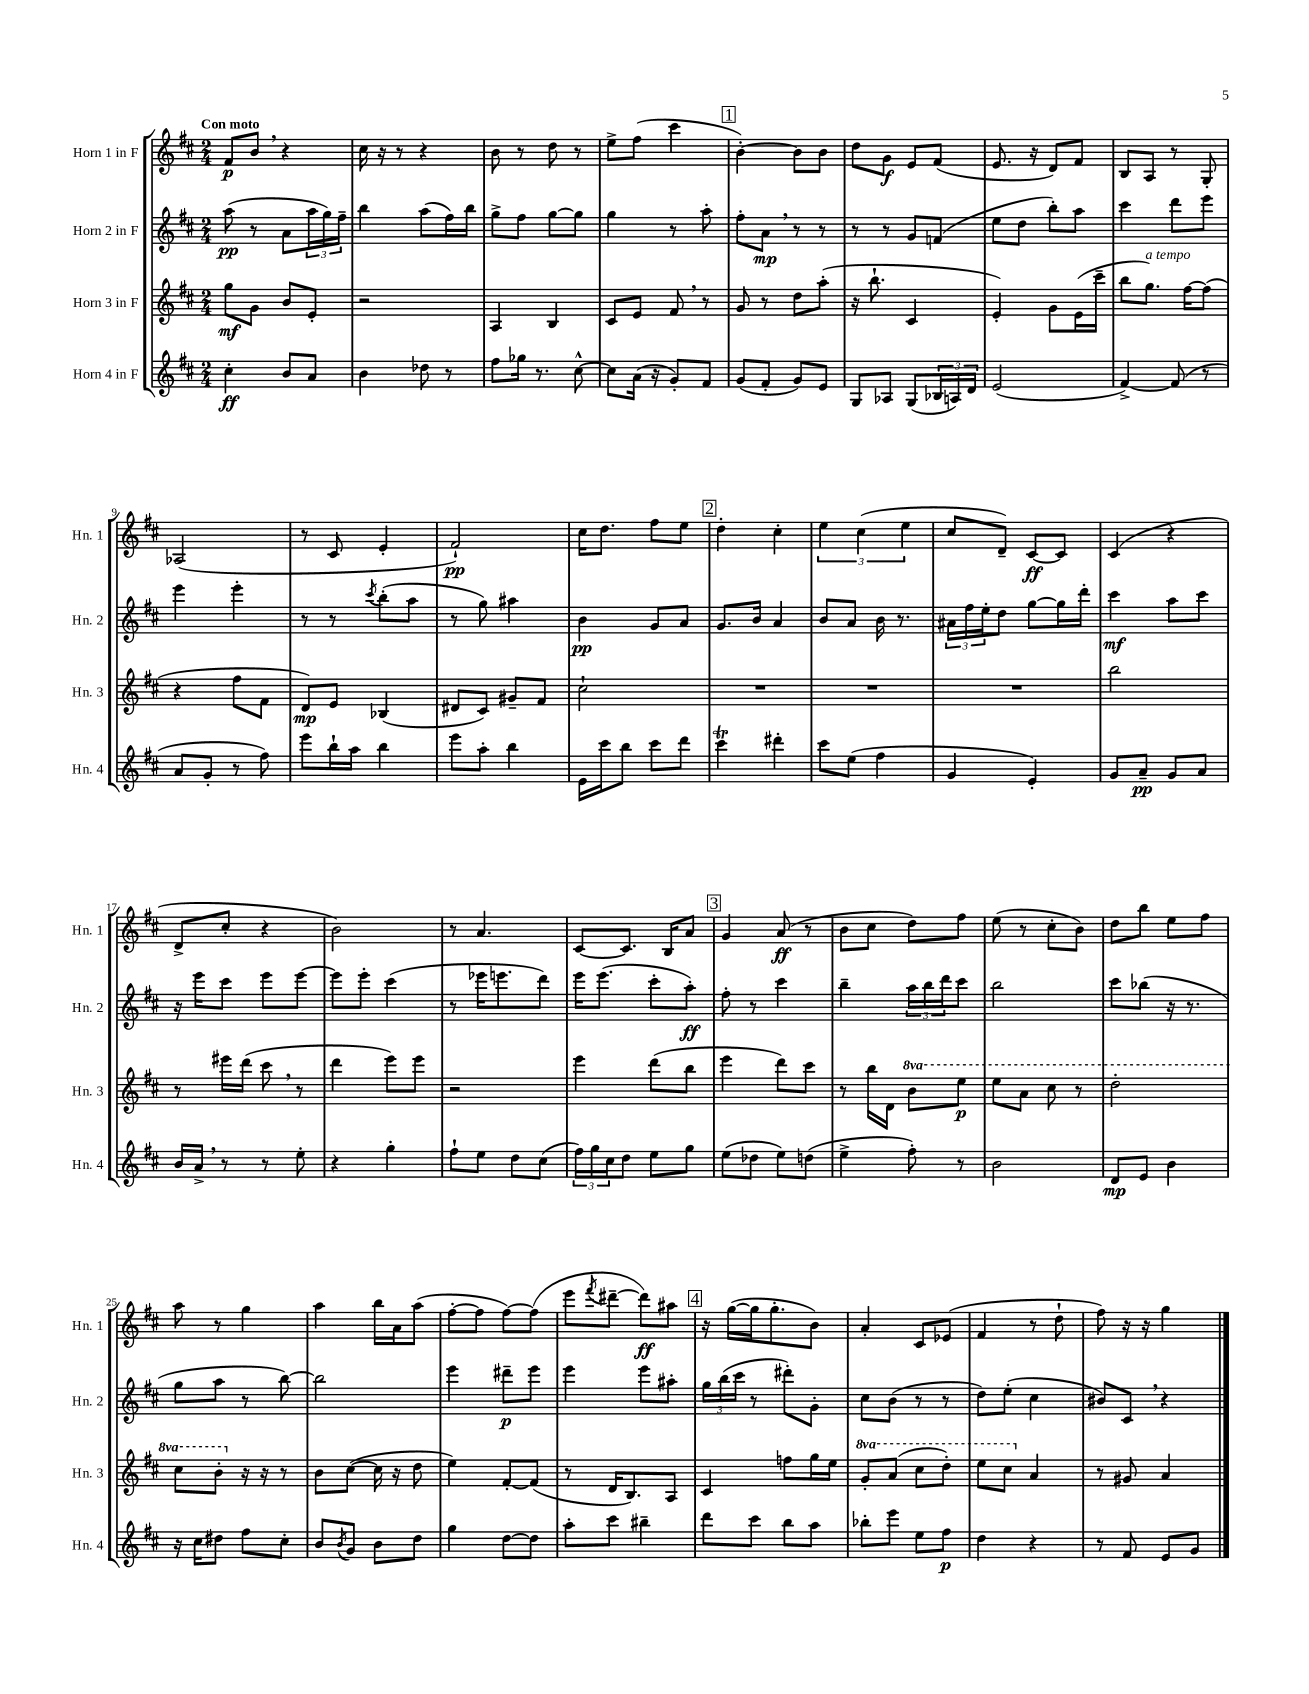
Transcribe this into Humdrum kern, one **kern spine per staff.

**kern	**kern	**kern	**kern
*staff4	*staff3	*staff2	*staff1
*clefG2	*clefG2	*clefG2	*clefG2
*k[f#c#]	*k[f#c#]	*k[f#c#]	*k[f#c#]
*M2/4	*M2/4	*M2/4	*M2/4
4cc#'\	8gg\L	(8aa\	8f#/L
.	8g\J	8r	8b/J
8b/L	8b/L	8a\L	4r
8a/J	8e'/J	24aa\L	.
.	.	24gg\)	.
.	.	24ff#~\JJ	.
=	=	=	=
4b\	2r	4bb\	16cc#\
.	.	.	16r
.	.	.	8r
8dd-\	.	(8aa\L	4r
8r	.	16ff#\L)	.
.	.	16bb\JJ	.
=	=	=	=
8ff#\L	4A/	8gg^\L	8b\
16gg-\Jk	.	8ff#\J	8r
8.r	.	.	.
.	4B/	[8gg\L	8dd\
[8cc#^^\	.	8gg\]J	8r
=	=	=	=
8cc#\]L	8c#/L	4gg\	8ee^\L
(16a\Jk	8e/J	.	(8ff#\J
16r	.	.	.
8g'/L)	8f#/	8r	4ccc#\
8f#/J	8r	8aa'\	.
=	=	=	=
(8g/L	8g/	8ff#'\L	[4b'\)
8f#'/J	8r	8a\J	.
8g/L)	8dd\L	8r	8b\]L
8e/J	(8aa'\J	8r	8b\J
=	=	=	=
8G/L	16r	8r	8dd\L
.	8.bb`\	.	.
8A-/J	.	8r	8g\J
(8G/L	4c#/	8g/L	8e/L
24B-/L	.	(8f/J	(8f#/J
24A/)	.	.	.
24d/JJ	.	.	.
=	=	=	=
(2e/	4e'/)	8ee\L	8.e/
.	.	8dd\J	.
.	.	.	16r
.	8g\L	8bb'\L)	8d/L)
.	(16e\L	8aa\J	8f#/J
.	16ccc#~\JJ	.	.
=	=	=	=
[4f#^/)	8bb\L	4ccc#\	8B/L
.	8.gg\J)	.	8A/J
(8f#/]	.	8ddd\L	8r
.	[16ff#\LK	.	.
8r	(8ff#\]J	8eee\J	8G'/
=	=	=	=
8a/L	4r	4eee\	(2A-/
8g'/J	.	.	.
8r	8ff#\L	4eee'\	.
8ff#\)	8f#\J	.	.
=	=	=	=
8eee\L	8d/L)	8r	8r
16bb`\L	8e/J	8r	8c#/
16aa\JJ	.	.	.
.	.	8qccc#/	.
4bb\	(4B-/	(8bb'\L	4e'/
.	.	8aa\J	.
=	=	=	=
8eee\L	8d#/L	8r	2f#`/)
8aa'\J	8c#/J)	8gg\)	.
4bb\	8g#~/L	4aa#\	.
.	8f#/J	.	.
=	=	=	=
16e\LL	2cc#`\	4b\	16cc#\LK
16ccc#\J	.	.	8.dd\J
8bb\J	.	.	.
8ccc#\L	.	8g/L	8ff#\L
8ddd\J	.	8a/J	8ee\J
=	=	=	=
4ccc#\	2r	8.g/L	4dd'\
.	.	16b/Jk	.
4ddd#'\	.	4a/	4cc#'\
=	=	=	=
8ccc#\L	2r	8b/L	6ee\
(8ee\J	.	8a/J	.
.	.	.	(6cc#\
4ff#\	.	16b\	.
.	.	8.r	.
.	.	.	6ee\
=	=	=	=
4g/	2r	24a#\LL	8cc#/L
.	.	24ff#\	.
.	.	24ee'\J	.
.	.	8dd\J	8d~/J)
4e'/)	.	[8gg\L	[8c#/L
.	.	16gg\]L	8c#/]J
.	.	16ddd'\JJ	.
=	=	=	=
8g/L	2bb\	4ccc#\	(4c#/
8a~/J	.	.	.
8g/L	.	8aa\L	4r
8a/J	.	8ccc#\J	.
=	=	=	=
16b/LL	8r	16r	8d^/L
16a^/JJ	.	16eee\LK	.
8r	16eee#\LL	8ccc#\J	8cc#'/J
.	(16ddd\JJ	.	.
8r	8ccc#\	8eee\L	4r
8ee'\	8r	[8eee\J	.
=	=	=	=
4r	4ddd\	8eee\]L	2b\)
.	.	8eee'\J	.
4gg'\	8eee\L)	(4ccc#\	.
.	8eee\J	.	.
=	=	=	=
8ff#`\L	2r	8r	8r
8ee\J	.	16eee-\LK	4.a/
.	.	8.eee\	.
8dd\L	.	.	.
(8cc#\J	.	8ddd\J)	.
=	=	=	=
24ff#\LL)	4eee\	16eee\LK	[8c#/L
24gg\	.	.	.
.	.	(8.eee\J	.
24cc#\J	.	.	.
8dd\J	.	.	8.c#/]J
8ee\L	(8ddd\L	8ccc#'\L	.
.	.	.	16B/LK
8gg\J	8bb\J	8aa'\J)	8a/J
=	=	=	=
(8ee\L	4eee\	8ff#'\	4g/
8dd-\J	.	8r	.
8ee\L)	8ddd\L)	4ccc#\	(8a/
(8dd\J	8ccc#\J	.	8r
=	=	=	=
4ee^\	8r	4bb~\	8b\L
.	16bb\LL	.	8cc#\J
.	16d\JJ	.	.
8ff#'\)	8bb\L	24aa\LL	8dd\L)
.	.	24bb\	.
.	.	24ddd\J	.
8r	8eee\J	8ccc#\J	8ff#\J
=	=	=	=
2b\	8eee\L	2bb\	(8ee\
.	8aa\J	.	8r
.	8ccc#\	.	8cc#'\L
.	8r	.	8b\J)
=	=	=	=
8d/L	2ddd'\	8ccc#\L	8dd\L
8e/J	.	(8bb-\J	8bb\J
4b\	.	16r	8ee\L
.	.	8.r	.
.	.	.	8ff#\J
=	=	=	=
16r	8ccc#\L	8gg\L	8aa\
16cc#\LK	.	.	.
8dd#\J	8bb'\J	8aa\J	8r
8ff#\L	16r	8r	4gg\
.	16r	.	.
8cc#'\J	8r	[8bb\)	.
=	=	=	=
8b/L	8b\L	2bb\]	4aa\
8qb/	.	.	.
8g/J	([8cc#\J	.	.
8b\L	16cc#\]	.	16bb\LL
.	16r	.	16a\J
8dd\J	8dd\	.	(8aa\J
=	=	=	=
4gg\	4ee\)	4eee\	[8ff#'\L
.	.	.	8ff#\]J
[8dd\L	[8f#'/L	8ddd#~\L	[8ff#\L)
8dd\]J	(8f#/]J	8eee\J	(8ff#\]J
=	=	=	=
8aa'\L	8r	4eee\	8eee\L
.	.	.	8qfff#/
8ccc#\J	16d/LK	.	[8ddd#~\J
.	8.B/)	.	.
4bb#~\	.	8eee\L	8ddd#\]L)
.	8A/J	8aa#'\J	8aa#\J
=	=	=	=
8ddd\L	4c#/	24gg\LL	16r
.	.	(24bb\	.
.	.	.	([16gg\LL
.	.	24ccc#\JJ	.
8ccc#\J	.	8r	16gg\]J
.	.	.	8.gg'\
8bb\L	8ff\L	8ddd#'\L)	.
8aa\J	16gg\L	8g'\J	8b\J)
.	16ee\JJ	.	.
=	=	=	=
8bb-'\L	8gg'/L	8cc#\L	4a'/
8eee\J	(8aa/J	(8b\J	.
8ee\L	8ccc#\L	8r	8c#/L
8ff#\J	8ddd'\J)	8r	(8e-/J
=	=	=	=
4dd\	8eee\L	8dd\L)	4f#/
.	8ccc#\J	(8ee'\J	.
4r	4a/	4cc#\	8r
.	.	.	8dd`\
=	=	=	=
8r	8r	8b#/L)	8ff#\)
8f#/	8g#/	8c#/J	16r
.	.	.	16r
8e/L	4a/	4r	4gg\
8g/J	.	.	.
==	==	==	==
*-	*-	*-	*-
